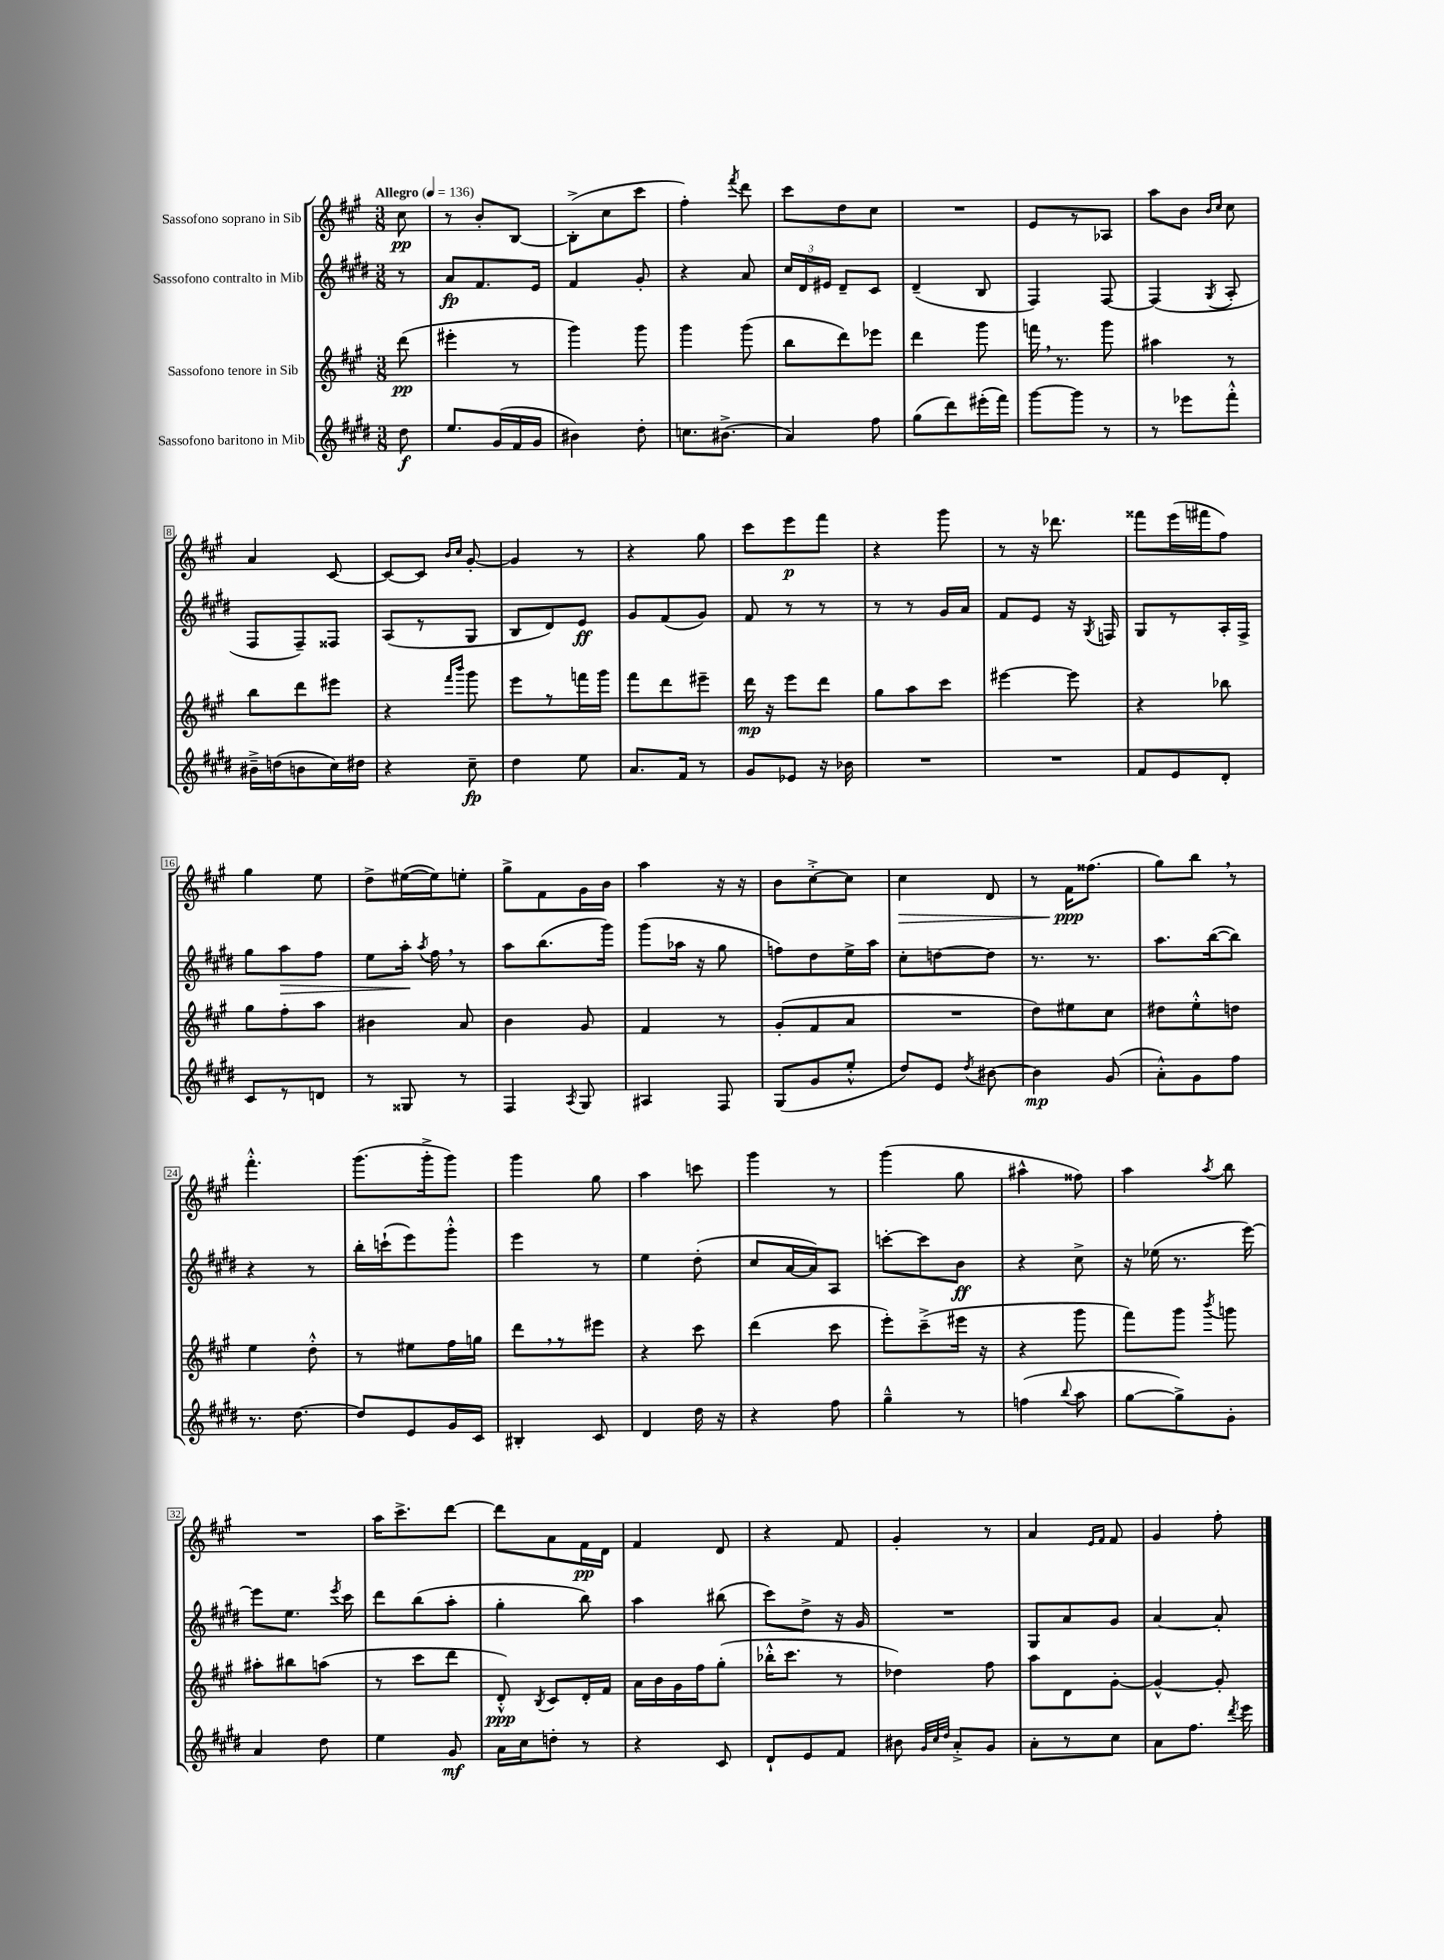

**kern	**dynam	**kern	**dynam	**kern	**dynam	**kern	**dynam
*part4	*part4	*part3	*part3	*part2	*part2	*part1	*part1
*staff4	*staff4	*staff3	*staff3	*staff2	*staff2	*staff1	*staff1
*I"Sassofono baritono in Mib	*	*I"Sassofono tenore in Sib	*	*I"Sassofono contralto in Mib	*	*I"Sassofono soprano in Sib	*
*clefG2	*	*clefG2	*	*clefG2	*	*clefG2	*
*k[f#c#g#d#]	*	*k[f#c#g#]	*	*k[f#c#g#d#]	*	*k[f#c#g#]	*
*M3/8	*	*M3/8	*	*M3/8	*	*M3/8	*
*MM136	*	*MM136	*	*MM136	*	*MM136	*
=	=	=	=	=	=	=	=
!	!	!	!	!	!	!LO:TX:a:B:t=Allegro	!
8dd#\	f	(8ddd\	pp	8r	.	8cc#\	pp
=1	=1	=1	=1	=1	=1	=1	=1
8.ee/L	.	4eee#X'\	.	8a/L	fp	8r	.
.	.	.	.	8.f#/	.	8b'/L	.
(16g#/L	.	.	.	.	.	.	.
16f#/	.	8r	.	.	.	[8B/J	.
16g#/JJ	.	.	.	16e/Jk	.	.	.
=2	=2	=2	=2	=2	=2	=2	=2
4b#X\)	.	4ggg#\)	.	4f#/	.	(8B'^\L]	.
.	.	.	.	.	.	8cc#\	.
8dd#'\	.	8ggg#\	.	8g#'/	.	8ccc#\J	.
=3	=3	=3	=3	=3	=3	=3	=3
8.ccn\L	.	4ggg#\	.	4r	.	4ff#'\)	.
(8.b#X^\J	.	.	.	.	.	.	.
.	.	.	.	.	.	8qfff#/	.
.	.	(8ggg#\	.	8a/	.	8ddd\	.
=4	=4	=4	=4	=4	=4	=4	=4
4a/)	.	8bb\L	.	24cc#/LL	.	8ccc#\L	.
.	.	.	.	24d#/	.	.	.
.	.	.	.	24e#X/JJ	.	.	.
.	.	8ddd\)	.	8d#~/L	.	8dd\	.
8ff#\	.	8eee-X\J	.	8c#/J	.	8cc#\J	.
=5	=5	=5	=5	=5	=5	=5	=5
(8gg#\L	.	4ddd\	.	(4d#~/	.	4.r	.
8ddd#\)	.	.	.	.	.	.	.
(16eee#X'\L	.	8ggg#\	.	8B/	.	.	.
16fff#\JJ)	.	.	.	.	.	.	.
=6	=6	=6	=6	=6	=6	=6	=6
[8ggg#\L	.	16fffn,\	.	4F#/)	.	8e/L	.
.	.	8.r	.	.	.	.	.
8ggg#\J]	.	.	.	.	.	8r	.
8r	.	8ggg#\	.	[8F#/	.	8A-X/J	.
=7	=7	=7	=7	=7	=7	=7	=7
8r	.	4aa#X\	.	(4F#/]	.	8aa\L	.
8eee-X\L	.	.	.	.	.	8b\J	.
.	.	.	.	.	.	16qqb/LL	.
.	.	.	.	8qG#/	.	16qqcc#/JJ	.
8fff#'^^\J	.	8r	.	8A'/	.	8cc#\	.
!!LO:LB:g=z
=8	=8	=8	=8	=8	=8	=8	=8
16b#X~^\LL	.	8bb\L	.	8F#/L	.	4a/	.
(16ddn\J	.	.	.	.	.	.	.
8bn\	.	8ddd\	.	8F#~/)	.	.	.
16cc#\L)	.	8eee#X\J	.	8F##X/J	.	[8c#/	.
16dd#X\JJ	.	.	.	.	.	.	.
=9	=9	=9	=9	=9	=9	=9	=9
4r	.	4r	.	(8A/L	.	8c#/L_	.
.	.	.	.	8r	.	8c#/J]	.
.	.	16qqfff#/LL	.	.	.	16qqb/LL	.
.	.	16qqbbb/JJ	.	.	.	16qqcc#/JJ	.
8cc#~\	fp	8ggg#\	.	8G#/J	.	[8g#'/	.
=10	=10	=10	=10	=10	=10	=10	=10
4dd#\	.	8eee\L	.	8B/L	.	4g#/]	.
.	.	8r	.	8d#/)	.	.	.
8ee\	.	16fffn\L	.	8e/J	ff	8r	.
.	.	16ggg#\JJ	.	.	.	.	.
=11	=11	=11	=11	=11	=11	=11	=11
8.a/L	.	8fff#\L	.	8g#/L	.	4r	.
.	.	8ddd\	.	(8f#/	.	.	.
16f#/Jk	.	.	.	.	.	.	.
8r	.	8eee#X~\J	.	8g#/J)	.	8gg#\	.
=12	=12	=12	=12	=12	=12	=12	=12
8g#/L	.	16ddd\	mp	8f#/	.	8ccc#\L	.
.	.	16r	.	.	.	.	.
8e-X/J	.	8eee\L	.	8r	.	8eee\	p
16r	.	8ddd\J	.	8r	.	8fff#\J	.
16b-X\	.	.	.	.	.	.	.
=13	=13	=13	=13	=13	=13	=13	=13
4.r	.	8gg#\L	.	8r	.	4r	.
.	.	8aa\	.	8r	.	.	.
.	.	8ccc#\J	.	16g#/LL	.	8ggg#\	.
.	.	.	.	16a/JJ	.	.	.
=14	=14	=14	=14	=14	=14	=14	=14
4.r	.	[4eee#X\	.	8f#/L	.	8r	.
.	.	.	.	8e/J	.	16r	.
.	.	.	.	.	.	8.ddd-X\	.
.	.	8eee#\]	.	16r	.	.	.
.	.	.	.	8qG#/	.	.	.
.	.	.	.	16Fn/	.	.	.
=15	=15	=15	=15	=15	=15	=15	=15
8f#/L	.	4r	.	8G#/L	.	8fff##X\L	.
8e/	.	.	.	8r	.	(16eee\L	.
.	.	.	.	.	.	16fff#X\J	.
8d#'/J	.	8bb-X\	.	16A'/L	.	8ff#\J)	.
.	.	.	.	16F#^/JJ	.	.	.
!!LO:LB:g=z
=16	=16	=16	=16	=16	=16	=16	=16
8c#/L	.	8gg#\L	.	8gg#\L	.	4gg#\	.
!	!	!	!	!	!LO:HP:b	!	!
8r	.	8ff#'\	.	8aa\	>	.	.
8dn/J	.	8aa\J	.	8ff#\J	.	8ee\	.
=17	=17	=17	=17	=17	=17	=17	=17
8r	.	4b#X\	.	8ee\L	.	8dd^\L	.
8G##X/	.	.	.	16aa'\Jk	.	([16ee#X\L	.
.	.	.	.	8qaa/	.	.	.
.	.	.	.	16ff#,\	]	16ee#\J])	.
8r	.	8a/	.	8r	.	8een'\J	.
=18	=18	=18	=18	=18	=18	=18	=18
4F#/	.	4b\	.	8aa\L	.	8gg#^\L	.
.	.	.	.	(8.bb\	.	8f#\	.
8qA/	.	.	.	.	.	.	.
8G#/	.	8g#/	.	.	.	16g#\L	.
.	.	.	.	16ggg#\Jk)	.	16b\JJ	.
=19	=19	=19	=19	=19	=19	=19	=19
4A#X/	.	4f#/	.	(8ggg#\L	.	4aa\	.
.	.	.	.	16aa-X\Jk	.	.	.
.	.	.	.	16r	.	.	.
8F#/	.	8r	.	8gg#\	.	16r	.
.	.	.	.	.	.	16r	.
=20	=20	=20	=20	=20	=20	=20	=20
(8G#/L	.	(8g#'/L	.	8ffn\L)	.	8b\L	.
8g#/	.	8f#/	.	8dd#\	.	[8cc#'^\	.
8ee'^^/J	.	8a/J	.	16ee^\L	.	8cc#\J]	.
.	.	.	.	16aa\JJ	.	.	.
=21	=21	=21	=21	=21	=21	=21	=21
!	!	!	!	!	!	!	!LO:HP:b
8dd#/L)	.	4.r	.	8cc#'\L	.	4cc#\	>
8e/J	.	.	.	[8ddn\	.	.	.
8qdd#/	.	.	.	.	.	.	.
[8b#X\	.	.	.	8dd\J]	.	8d/	.
=22	=22	=22	=22	=22	=22	=22	=22
4b#\]	mp	8dd\L)	.	8.r	.	8r	.
.	.	8ee#X\	.	.	.	16f#\KL	ppp
.	.	.	.	8.r	.	(8.ff##X\J	]
(8g#/	.	8cc#\J	.	.	.	.	.
=23	=23	=23	=23	=23	=23	=23	=23
8a'^^\L)	.	8dd#X\L	.	8.aa\L	.	8gg#\L)	.
8g#\	.	8ee'^^\	.	.	.	8bb,\J	.
.	.	.	.	([16bb\k	.	.	.
8ff#\J	.	8ddn\J	.	8bb\J])	.	8r	.
!!LO:LB:g=z
=24	=24	=24	=24	=24	=24	=24	=24
8.r	.	4ee\	.	4r	.	4.fff#'^^\	.
[8.dd#\	.	.	.	.	.	.	.
.	.	8dd'^^\	.	8r	.	.	.
=25	=25	=25	=25	=25	=25	=25	=25
8dd#/L]	.	8r	.	16bb'\LL	.	(8.ggg#\L	.
.	.	.	.	(16cccn`\J	.	.	.
8e/	.	8ee#X\L	.	8eee\)	.	.	.
.	.	.	.	.	.	16ggg#'^\k	.
16g#/L	.	16ff#\L	.	8ggg#'^^\J	.	8ggg#\J)	.
16c#/JJ	.	16ggn\JJ	.	.	.	.	.
=26	=26	=26	=26	=26	=26	=26	=26
4B#X'/	.	8ddd,\L	.	4eee\	.	4ggg#\	.
.	.	8r	.	.	.	.	.
8c#/	.	8eee#X\J	.	8r	.	8gg#\	.
=27	=27	=27	=27	=27	=27	=27	=27
4d#/	.	4r	.	4ee\	.	4aa\	.
16dd#\	.	8ccc#\	.	(8dd#'\	.	8cccn\	.
16r	.	.	.	.	.	.	.
=28	=28	=28	=28	=28	=28	=28	=28
4r	.	(4ddd\	.	8cc#/L	.	4ggg#\	.
.	.	.	.	[16a/L	.	.	.
.	.	.	.	16a/J])	.	.	.
8ff#\	.	8ccc#\	.	8A/J	.	8r	.
=29	=29	=29	=29	=29	=29	=29	=29
4gg#~^^\	.	8eee'\L)	.	[8cccn'\L	.	(4ggg#\	.
.	.	(8ccc#~^\	.	8ccc\]	.	.	.
8r	.	16eee#X\Jk	.	8b\J	ff	8gg#\	.
.	.	16r	.	.	.	.	.
=30	=30	=30	=30	=30	=30	=30	=30
(4ffn\	.	4r	.	4r	.	4aa#X^^\	.
8qqbb/	.	.	.	.	.	.	.
8aa\	.	8ggg#\	.	8cc#^\	.	8ff##X\)	.
=31	=31	=31	=31	=31	=31	=31	=31
[8gg#\L	.	8fff#\L)	.	16r	.	4aa\	.
.	.	.	.	(16ee-X\	.	.	.
8gg#^\])	.	8ggg#\J	.	8.r	.	.	.
.	.	8qbbb/	.	.	.	8qaa/	.
8g#'\J	.	8gggn\	.	.	.	8bb\	.
.	.	.	.	[16eee\)	.	.	.
!!LO:LB:g=z
=32	=32	=32	=32	=32	=32	=32	=32
4a/	.	8aa#X'\L	.	8eee\L]	.	4.r	.
.	.	8bb#X\	.	8.ee\J	.	.	.
8dd#\	.	(8aan\J	.	.	.	.	.
.	.	.	.	8qeee/	.	.	.
.	.	.	.	16ccc#\	.	.	.
=33	=33	=33	=33	=33	=33	=33	=33
4ee\	.	8r	.	8ddd#\L	.	16aa\KL	.
.	.	.	.	.	.	8.ccc#^\	.
.	.	8ccc#\L	.	(8bb\	.	.	.
8g#/	mf	8ddd\J	.	8aa'\J	.	[8ddd\J	.
=34	=34	=34	=34	=34	=34	=34	=34
16a\LL	.	8d'^^/)	ppp	4gg#'\	.	8ddd\L]	.
16cc#\J	.	.	.	.	.	.	.
.	.	8qB/	.	.	.	.	.
8ddn'\J	.	8c#/L	.	.	.	8a\	.
8r	.	16d'/L	.	8bb\)	.	16f#\L	pp
.	.	16f#/JJ	.	.	.	16d\JJ	.
=35	=35	=35	=35	=35	=35	=35	=35
4r	.	16a\LL	.	4aa\	.	4f#/	.
.	.	16b\	.	.	.	.	.
.	.	16g#\	.	.	.	.	.
.	.	16ff#\J	.	.	.	.	.
8c#/	.	(8gg#'\J	.	(8bb#X\	.	8d/	.
=36	=36	=36	=36	=36	=36	=36	=36
8d#`/L	.	16bb-X'^^\KL	.	8ccc#\L)	.	4r	.
.	.	8.ccc#\J	.	.	.	.	.
8e/	.	.	.	8dd#^\J	.	.	.
8f#/J	.	8r	.	16r	.	8f#/	.
.	.	.	.	16g#/	.	.	.
=37	=37	=37	=37	=37	=37	=37	=37
8b#X\	.	4dd-X\)	.	4.r	.	4g#'/	.
32qqg#/LLL	.	.	.	.	.	.	.
32qqcc#/	.	.	.	.	.	.	.
32qqdd#/JJJ	.	.	.	.	.	.	.
8a'^/L	.	.	.	.	.	.	.
8g#/J	.	8ff#\	.	.	.	8r	.
=38	=38	=38	=38	=38	=38	=38	=38
8a'\L	.	8aa\L	.	8G#/L	.	4a/	.
8r	.	8d\	.	8a/	.	.	.
.	.	.	.	.	.	16qqe/LL	.
.	.	.	.	.	.	16qqf#/JJ	.
8cc#\J	.	[8g#'\J	.	8g#/J	.	8f#/	.
=39	=39	=39	=39	=39	=39	=39	=39
8a\L	.	4g#^^/_	.	[4a/	.	4g#/	.
8.ff#\J	.	.	.	.	.	.	.
.	.	8g#'/]	.	8a'/]	.	8ff#'\	.
8qddd#/	.	.	.	.	.	.	.
16eee\	.	.	.	.	.	.	.
==	==	==	==	==	==	==	==
*-	*-	*-	*-	*-	*-	*-	*-
